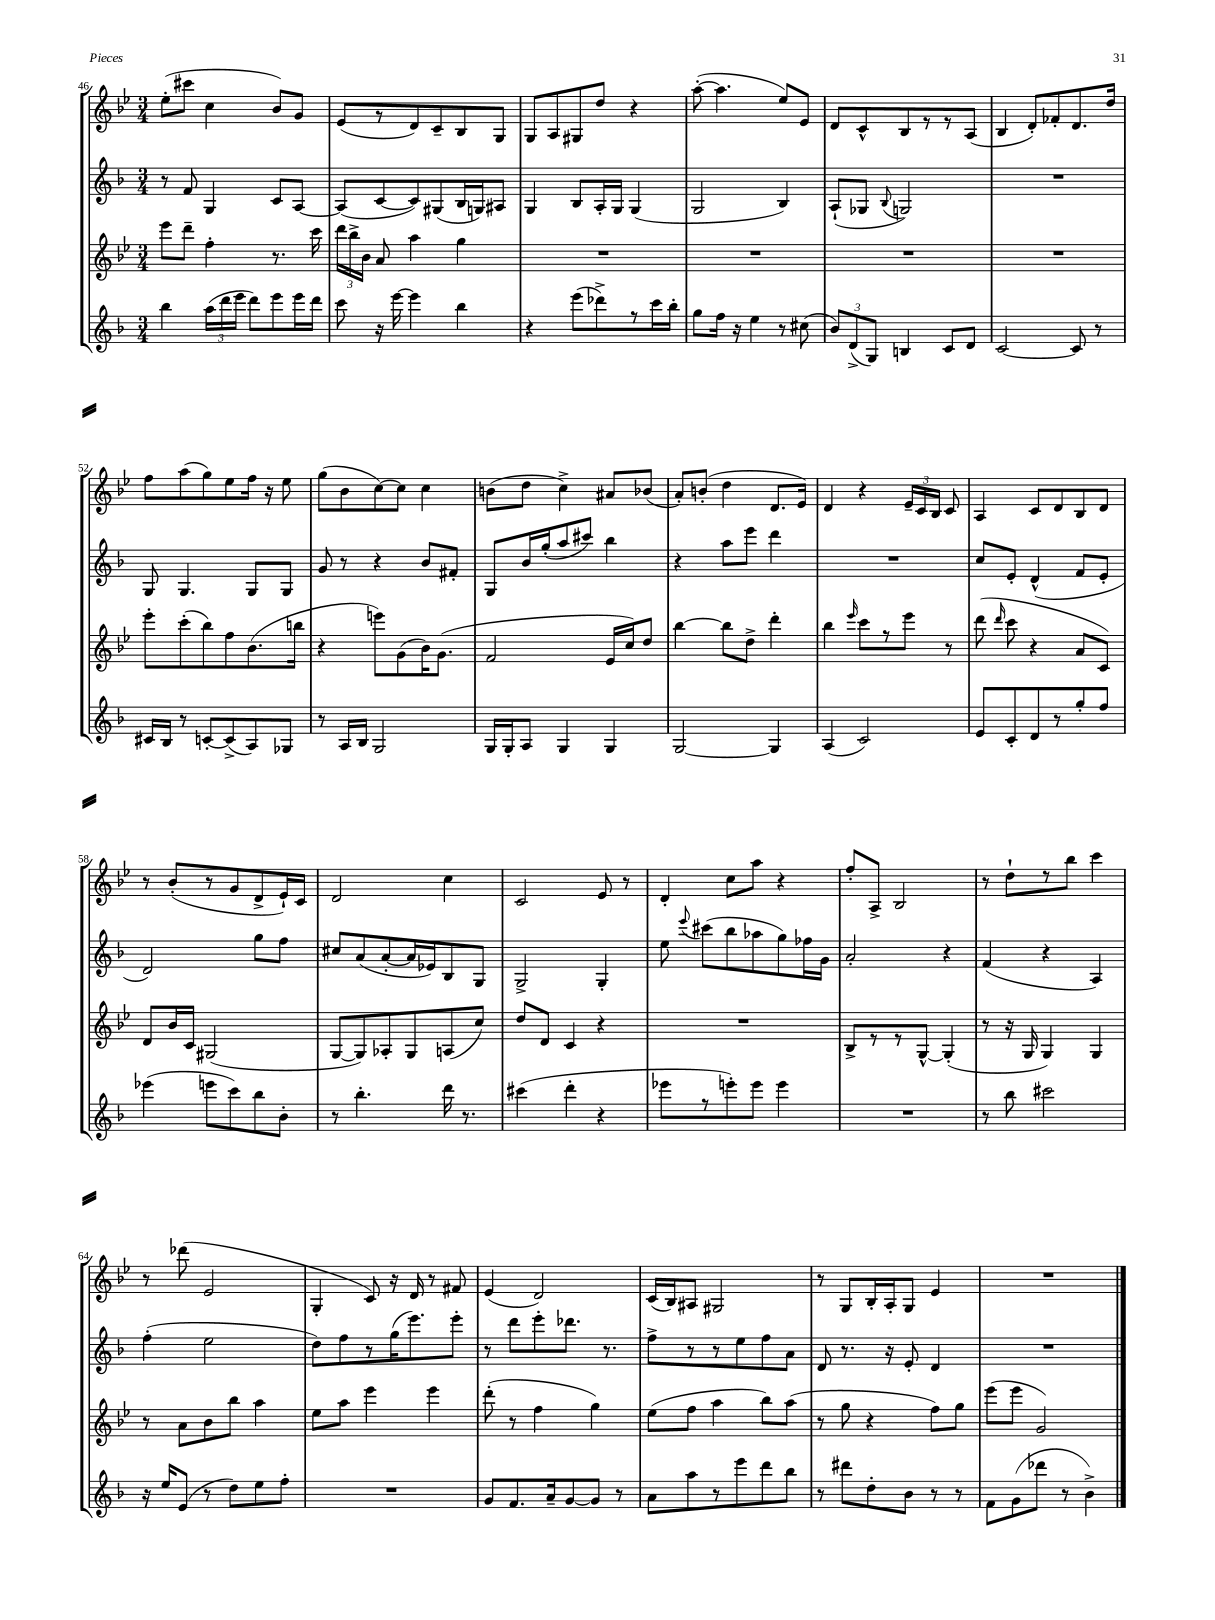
<<
\new StaffGroup <<
\new Staff = "s0" {
    \clef treble \key bes \major \numericTimeSignature \time 3/4
    \autoBeamOff ees''8[-.( cis'''8] c''4 bes'8[) g'8] |
    ees'8[( r8 d'8) c'8-- bes8 g8] |
    g8[ a8 gis8 d''8] r4 |
    a''8~-.( a''4. ees''8[) ees'8] |
    d'8[ c'8-^ bes8 r8 r8 a8]( |
    bes4 d'8[-.) fes'8-. d'8. d''16] |
    f''8[ a''8( g''8) ees''8 f''16] r16 ees''8 |
    g''8[( bes'8 c''8~) c''8] c''4 |
    b'8[( d''8] c''4->) ais'8[ bes'8]( |
    a'8[-.) b'8]-.( d''4 d'8.[ ees'16]) |
    d'4 r4 \tuplet 3/2 { ees'16[-- c'16 bes16] } c'8 |
    a4 c'8[ d'8 bes8 d'8] |
    r8 bes'8[-.( r8 g'8 d'8-> ees'16-!) c'16] |
    d'2 c''4 |
    c'2 ees'8 r8 |
    d'4-. c''8[ a''8] r4 |
    f''8[-. a8]-> bes2 |
    r8 d''8[-! r8 bes''8] c'''4 |
    r8 des'''8( ees'2 |
    g4-. c'8) r16 d'16 r8 fis'8 |
    ees'4( d'2) |
    c'16[( bes16) ais8] gis2 |
    r8 g8[ bes16-. a16-. g8] ees'4 |
    R2. \bar "|." |
}
\new Staff = "s1" {
    \clef treble \key f \major \numericTimeSignature \time 3/4
    \autoBeamOff r8 f'8 g4 c'8[ a8]~ |
    a8[( c'8~ c'8) gis8( bes16 g16) ais8] |
    g4 bes8[ a16-. g16] g4( |
    g2 bes4) |
    a8[-!( ges8] \appoggiatura { bes8 } g2) |
    R2. |
    g8 g4. g8[ g8] |
    g'8 r8 r4 bes'8[ fis'8]-. |
    g8[ bes'16 g''16-.( a''8 cis'''8]) bes''4 |
    r4 a''8[ e'''8] d'''4 |
    R2. |
    c''8[ e'8]-. d'4-^( f'8[ e'8]-. |
    d'2) g''8[ f''8] |
    cis''8[ a'8( a'8~-. a'16 ees'16) bes8 g8] |
    g2-> g4-. |
    e''8 \appoggiatura { e'''8 } cis'''8[( bes''8 aes''8 g''8) fes''16 g'16] |
    a'2-. r4 |
    f'4( r4 a4) |
    f''4-.( e''2 |
    d''8[) f''8 r8 g''16( e'''8.) e'''8]-. |
    r8 d'''8[ e'''8-. des'''8.] r8. |
    f''8[-> r8 r8 e''8 f''8 a'8] |
    d'8 r8. r16 e'8-. d'4 |
    R2. \bar "|." |
}
\new Staff = "s2" {
    \clef treble \key bes \major \numericTimeSignature \time 3/4
    \autoBeamOff ees'''8[ d'''8]-- f''4-. r8. c'''16 |
    \tuplet 3/2 { d'''16[ bes''16-> bes'16] } a'8 a''4 g''4 |
    R2. |
    R2. |
    R2. |
    R2. |
    ees'''8[-. c'''8-.( bes''8) f''8 bes'8.( b''16] |
    r4 e'''8[) g'8( bes'16) g'8.]( |
    f'2 ees'16[ c''16) d''8] |
    bes''4~ bes''8[ d''8]-> d'''4-. |
    bes''4 \grace { ees'''16 } c'''8[ r8 ees'''8] r8 |
    d'''8( \grace { d'''16 } c'''8 r4 a'8[ c'8]) |
    d'8[ bes'16 c'16] gis2( |
    g8[~ g8) aes8-. g8 a8( c''8]) |
    d''8[ d'8] c'4 r4 |
    R2. |
    bes8[-> r8 r8 g8]~-^ g4-.( |
    r8 r16 g16 g4) g4 |
    r8 a'8[ bes'8 bes''8] a''4 |
    ees''8[ a''8] ees'''4 ees'''4 |
    d'''8-.( r8 f''4 g''4) |
    ees''8[( f''8] a''4 bes''8[) a''8]( |
    r8 g''8 r4 f''8[) g''8] |
    ees'''8[( ees'''8] g'2) \bar "|." |
}
\new Staff = "s3" {
    \clef treble \key f \major \numericTimeSignature \time 3/4
    \autoBeamOff bes''4 \tuplet 3/2 { a''16[( d'''16 e'''16] } d'''8[) e'''8 e'''16 d'''16] |
    c'''8 r16 e'''16~ e'''4 bes''4 |
    r4 e'''8[( des'''8->) r8 c'''16 bes''16]-. |
    g''8[ f''16] r16 e''4 r8 cis''8( |
    \tuplet 3/2 { bes'8[) d'8->( g8]) } b4 c'8[ d'8] |
    c'2~ c'8 r8 |
    cis'16[ bes16] r8 c'8[~-. c'8->( a8) ges8] |
    r8 a16[ bes16] g2 |
    g16[ g16-. a8] g4 g4 |
    g2~ g4 |
    a4( c'2) |
    e'8[ c'8-. d'8 r8 g''8-. f''8] |
    ees'''4( e'''8[ c'''8) bes''8 bes'8]-. |
    r8 bes''4.-. d'''16 r8. |
    cis'''4( d'''4-. r4 |
    ees'''8[ r8 e'''8-.) e'''8] e'''4 |
    R2. |
    r8 bes''8 cis'''2 |
    r16 e''16[ e'8]( r8 d''8[) e''8 f''8]-. |
    R2. |
    g'8[ f'8. a'16-- g'8~ g'8] r8 |
    a'8[ a''8 r8 e'''8 d'''8 bes''8] |
    r8 dis'''8[ d''8-. bes'8] r8 r8 |
    f'8[ g'8( des'''8] r8 bes'4->) \bar "|." |
}
>>
>>
\layout { \context { \Score currentBarNumber = #46 } }
